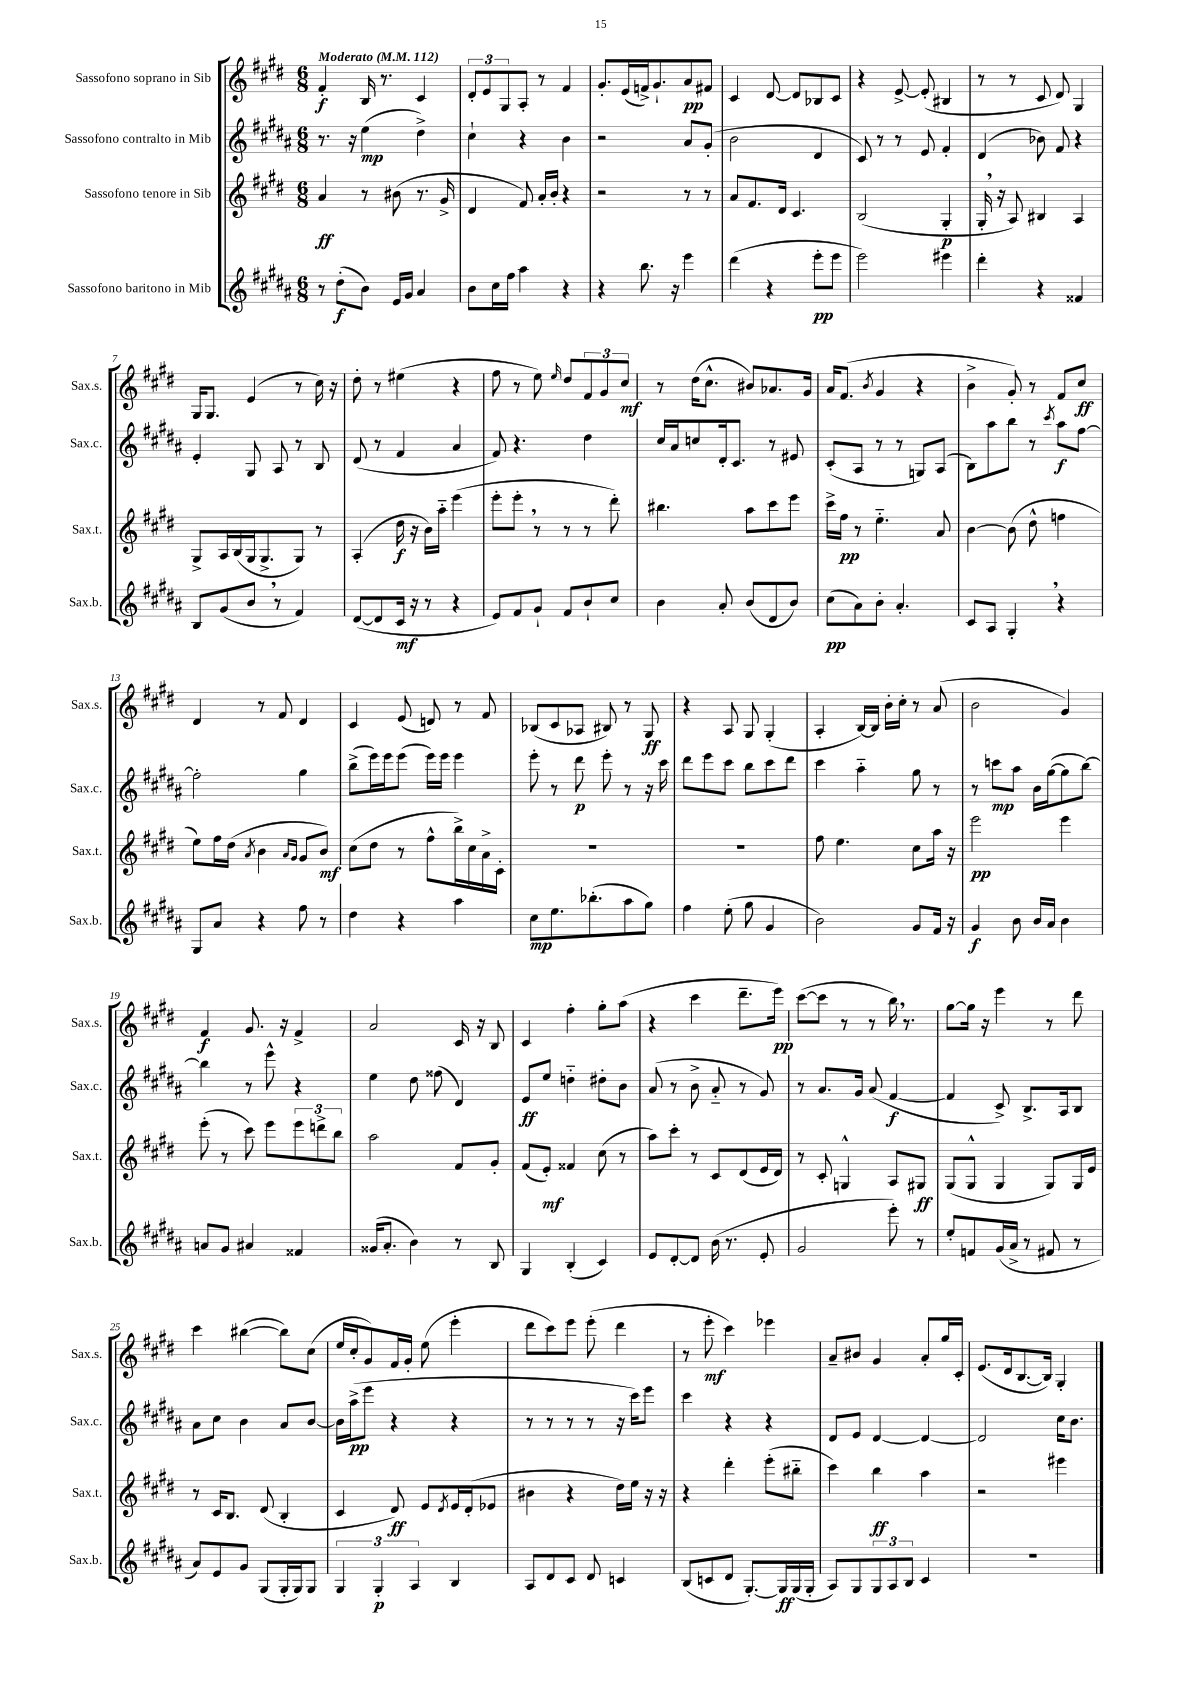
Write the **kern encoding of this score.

**kern	**dynam	**kern	**dynam	**kern	**dynam	**kern	**dynam
*part4	*part4	*part3	*part3	*part2	*part2	*part1	*part1
*staff4	*staff4	*staff3	*staff3	*staff2	*staff2	*staff1	*staff1
*I"Sassofono baritono in Mib	*	*I"Sassofono tenore in Sib	*	*I"Sassofono contralto in Mib	*	*I"Sassofono soprano in Sib	*
*I'Sax.b.	*	*I'Sax.t.	*	*I'Sax.c.	*	*I'Sax.s.	*
*clefG2	*	*clefG2	*	*clefG2	*	*clefG2	*
*k[f#c#g#d#a#]	*	*k[f#c#g#d#]	*	*k[f#c#g#d#a#]	*	*k[f#c#g#d#]	*
*M6/8	*	*M6/8	*	*M6/8	*	*M6/8	*
*MM112	*	*MM112	*	*MM112	*	*MM112	*
=1	=1	=1	=1	=1	=1	=1	=1
!	!	!	!	!	!	!LO:TX:a:B:t=Moderato	!
8r	.	4a/	ff	8.r	.	4f#'/	f
(8dd#'\L	f	.	.	.	.	.	.
.	.	.	.	16r	.	.	.
8b\J)	.	8r	.	(4ee\	mp	16B/	.
.	.	.	.	.	.	8.r	.
16e/LL	.	(8b#X\	.	.	.	.	.
16g#/JJ	.	.	.	.	.	.	.
4a#/	.	8.r	.	4dd#^\)	.	4c#/	.
.	.	16g#^/	.	.	.	.	.
=2	=2	=2	=2	=2	=2	=2	=2
8b\L	.	4d#/	.	4cc#`\	.	12d#'/L	.
.	.	.	.	.	.	12e/	.
16cc#\L	.	.	.	.	.	.	.
.	.	.	.	.	.	12G#/	.
16ff#\JJ	.	.	.	.	.	.	.
4aa#\	.	8f#/)	.	4r	.	8A'/J	.
.	.	16a'/LL	.	.	.	8r	.
.	.	16b'/JJ	.	.	.	.	.
4r	.	4r	.	4b\	.	4f#/	.
=3	=3	=3	=3	=3	=3	=3	=3
4r	.	2r	.	2r	.	8.g#'/L	.
.	.	.	.	.	.	(16e/L	.
8.bb\	.	.	.	.	.	16fn^/J)	.
.	.	.	.	.	.	8.g#`/	.
16r	.	.	.	.	.	.	.
4eee\	.	8r	.	8a#/L	.	8a/	pp
.	.	8r	.	(8g#'/J	.	8f#X/J	.
=4	=4	=4	=4	=4	=4	=4	=4
(4ddd#\	.	8a/L	.	2b\	.	4c#/	.
.	.	8.f#/	.	.	.	.	.
4r	.	.	.	.	.	[8d#/	.
.	.	16d#/Jk	.	.	.	.	.
.	.	4.c#/	.	.	.	8d#/L]	.
8eee'\L	pp	.	.	4d#/	.	8B-X/	.
8eee\J	.	.	.	.	.	8c#/J	.
=5	=5	=5	=5	=5	=5	=5	=5
2eee\)	.	(2B/	.	8c#/)	.	4r	.
.	.	.	.	8r	.	.	.
.	.	.	.	8r	.	[8e^/	.
.	.	.	.	8e/	.	(8e'/]	.
4eee#X\	.	4G#'/	p	4f#'/	.	4B#X/	.
=6	=6	=6	=6	=6	=6	=6	=6
4ddd#'\	.	16G#',/	.	(4d#/	.	8r	.
.	.	16r	.	.	.	.	.
.	.	8A/)	.	.	.	8r	.
4r	.	4B#X/	.	8b-X\)	.	8c#/	.
.	.	.	.	8f#/	.	8d#/)	.
4f##X/	.	4A/	.	4r	.	4G#/	.
!!LO:LB:g=z
=7	=7	=7	=7	=7	=7	=7	=7
8B/L	.	8G#^/L	.	4e'/	.	16G#/KL	.
.	.	.	.	.	.	8.G#/J	.
(8g#/	.	16A/L	.	.	.	.	.
.	.	(16B/	.	.	.	.	.
8b,/J	.	16G#/J	.	8G#/	.	(4e/	.
.	.	8.G#^/	.	.	.	.	.
8r	.	.	.	8A#/	.	.	.
4f#/)	.	8G#/J)	.	8r	.	8r	.
.	.	8r	.	8B/	.	16cc#\)	.
.	.	.	.	.	.	16r	.
=8	=8	=8	=8	=8	=8	=8	=8
([8d#/L	.	(4A'/	.	(8d#/	.	8dd#'\	.
8d#/]	.	.	.	8r	.	8r	.
16c#/Jk	mf	16dd#\	f	4f#/	.	(4ee#X\	.
16r	.	16r	.	.	.	.	.
8r	.	16b\LL)	.	.	.	.	.
.	.	16aa\JJ	.	.	.	.	.
4r	.	(4eee\	.	4a#/	.	4r	.
=9	=9	=9	=9	=9	=9	=9	=9
8e/L)	.	8eee'\L	.	8f#/)	.	8ff#\	.
8f#/	.	8eee',\J	.	4.r	.	8r	.
8g#`/J	.	8r	.	.	.	8ee\)	.
.	.	.	.	.	.	16qqee/	.
8f#/L	.	8r	.	.	.	8dd#/L	.
8b`/	.	8r	.	4dd#\	.	12f#/	.
.	.	.	.	.	.	12g#/	.
8cc#/J	.	8ddd#'\)	.	.	.	.	.
.	.	.	.	.	.	12cc#/J	mf
=10	=10	=10	=10	=10	=10	=10	=10
4b\	.	4.bb#X\	.	16cc#/LL	.	8r	.
.	.	.	.	16a#/J	.	.	.
.	.	.	.	8ccn/	.	(16dd#\KL	.
.	.	.	.	.	.	8.cc#^^\J	.
8a#'/	.	.	.	16d#'/k	.	.	.
.	.	.	.	8.c#/J	.	.	.
(8b/L	.	8aa\L	.	.	.	8b#X/L)	.
8d#/	.	8ccc#\	.	8r	.	8.a-X/	.
8b/J)	.	8eee\J	.	8e#X/	.	.	.
.	.	.	.	.	.	16g#/Jk	.
=11	=11	=11	=11	=11	=11	=11	=11
(8cc#\L	pp	16ccc#^\LL	.	(8c#'/L	.	16a/KL	.
.	.	16ff#\JJ	pp	.	.	(8.f#/J	.
8a#\)	.	8r	.	8A#/J	.	.	.
.	.	.	.	.	.	8qb/	.
8b'\J	.	4.ee\	.	8r	.	4g#/	.
4.a#'/	.	.	.	8r	.	.	.
.	.	.	.	8Gn/L)	.	4r	.
.	.	8a/	.	(8A#/J	.	.	.
=12	=12	=12	=12	=12	=12	=12	=12
8c#/L	.	[4b\	.	8B\L)	.	4b^\	.
8A#/J	.	.	.	8aa#\	.	.	.
4G#',/	.	(8b\]	.	8bb\J	.	8g#'/)	.
.	.	8dd#^^\	.	8r	.	8r	.
.	.	.	.	8qccc#/	.	.	.
4r	.	4ffn\	.	8aa#\L	f	8f#/L	.
.	.	.	.	[8ff#\J	.	8cc#/J	ff
!!LO:LB:g=z
=13	=13	=13	=13	=13	=13	=13	=13
8G#/L	.	8ee\L)	.	2ff#'\]	.	4d#/	.
8a#/J	.	16ff#\L	.	.	.	.	.
.	.	(16dd#\JJ	.	.	.	.	.
.	.	8qa/	.	.	.	.	.
4r	.	4b\	.	.	.	8r	.
.	.	.	.	.	.	8f#/	.
.	.	16qqa/LL	.	.	.	.	.
.	.	16qqg#/JJ	.	.	.	.	.
8ff#\	.	8g#/L	.	4gg#\	.	4d#/	.
8r	.	8b/J)	mf	.	.	.	.
=14	=14	=14	=14	=14	=14	=14	=14
4dd#\	.	(8cc#\L	.	(8bb^\L	.	4c#/	.
.	.	8dd#\J	.	16eee\L)	.	.	.
.	.	.	.	16eee\J	.	.	.
4r	.	8r	.	(8eee\J	.	(8e/	.
.	.	8ff#^^\L	.	16eee\LL)	.	8dn/)	.
.	.	.	.	16eee\JJ	.	.	.
4aa#\	.	16bb^\L)	.	4eee\	.	8r	.
.	.	16cc#\	.	.	.	.	.
.	.	16a^\	.	.	.	8f#/	.
.	.	16c#'\JJ	.	.	.	.	.
=15	=15	=15	=15	=15	=15	=15	=15
8cc#\L	mp	2.r	.	8eee'\	.	(8B-X/L	.
8.ee\	.	.	.	8r	.	8c#/	.
.	.	.	.	8ddd#\	p	8A-X/J	.
(8.bb-X'\	.	.	.	.	.	.	.
.	.	.	.	8eee'\	.	8B#X/)	.
8aa#\	.	.	.	8r	.	8r	.
8gg#\J)	.	.	.	16r	.	8G#/	ff
.	.	.	.	16ccc#\	.	.	.
=16	=16	=16	=16	=16	=16	=16	=16
4ff#\	.	2.r	.	8ddd#\L	.	4r	.
.	.	.	.	8eee\	.	.	.
(8ee'\	.	.	.	8ccc#\J	.	8A/	.
8gg#\	.	.	.	8bb\L	.	8G#/	.
4g#/	.	.	.	8ccc#\	.	(4G#'/	.
.	.	.	.	8ddd#\J	.	.	.
=17	=17	=17	=17	=17	=17	=17	=17
2b\)	.	8ff#\	.	4ccc#\	.	4A'/	.
.	.	4.ee\	.	.	.	.	.
.	.	.	.	4aa#\	.	[16B/LL)	.
.	.	.	.	.	.	16B/JJ]	.
.	.	.	.	.	.	16b'\LL	.
.	.	.	.	.	.	16cc#'\JJ	.
8g#/L	.	8cc#\L	.	8gg#\	.	8r	.
16f#/Jk	.	16aa\Jk	.	8r	.	(8a/	.
16r	.	16r	.	.	.	.	.
=18	=18	=18	=18	=18	=18	=18	=18
4g#/	f	2eee\	pp	8r	.	2b\	.
.	.	.	.	8cccn\L	mp	.	.
8b\	.	.	.	8aa#\J	.	.	.
16b/LL	.	.	.	16b\LL	.	.	.
16a#/JJ	.	.	.	([16gg#\J	.	.	.
4b\	.	4eee\	.	8gg#\]	.	4g#/)	.
.	.	.	.	[8bb\J)	.	.	.
!!LO:LB:g=z
=19	=19	=19	=19	=19	=19	=19	=19
8an/L	.	(8eee'\	.	4bb\]	.	4f#/	f
8g#/J	.	8r	.	.	.	.	.
4a#X/	.	8ccc#\)	.	8r	.	8.g#/	.
.	.	8eee\L	.	8eee^^\	.	.	.
.	.	.	.	.	.	16r	.
4f##X/	.	12eee\	.	4r	.	4f#^/	.
.	.	12dddn^\	.	.	.	.	.
.	.	12bb\J	.	.	.	.	.
=20	=20	=20	=20	=20	=20	=20	=20
(16g##X/KL	.	2aa\	.	4ee\	.	2a/	.
8.a#'/J	.	.	.	.	.	.	.
4b\)	.	.	.	8dd#\	.	.	.
.	.	.	.	(8ff##X\	.	.	.
8r	.	8f#/L	.	4d#/)	.	16c#/	.
.	.	.	.	.	.	16r	.
8B/	.	8g#'/J	.	.	.	8B/	.
=21	=21	=21	=21	=21	=21	=21	=21
4G#/	.	(8f#/L	.	8e/L	ff	4c#/	.
.	.	8e'/J)	mf	8ee/J	.	.	.
(4B'/	.	4f##X/	.	4ddn\	.	4ff#'\	.
4c#/)	.	(8cc#\	.	8dd#X'\L	.	8gg#'\L	.
.	.	8r	.	8b\J	.	(8aa\J	.
=22	=22	=22	=22	=22	=22	=22	=22
8e/L	.	8aa\L)	.	(8a#/	.	4r	.
[8d#'/	.	8ccc#'\J	.	8r	.	.	.
8d#/J]	.	8r	.	8b^\	.	4ccc#\	.
(16b\	.	8c#/L	.	8a#/	.	.	.
8.r	.	.	.	.	.	.	.
.	.	(8d#/	.	8r	.	8.ddd#~\L	.
8e'/	.	16e/L	.	8g#/)	.	.	.
.	.	16d#/JJ)	.	.	.	16eee\Jk)	pp
=23	=23	=23	=23	=23	=23	=23	=23
2g#/	.	8r	.	8r	.	([8ccc#\L	.
.	.	8c#'/	.	8.a#/L	.	8ccc#\J]	.
.	.	4Gn^^/	.	.	.	8r	.
.	.	.	.	16g#/Jk	.	.	.
.	.	.	.	(8a#/	.	8r	.
8eee'\)	.	8A/L	.	[4f#/	f	16bb,\)	.
.	.	.	.	.	.	8.r	.
8r	.	8G#X/J	ff	.	.	.	.
=24	=24	=24	=24	=24	=24	=24	=24
8ee'/L	.	(8G#/L	.	4f#/]	.	[8gg#\L	.
8fn/	.	8G#^^/J	.	.	.	16gg#\Jk]	.
.	.	.	.	.	.	16r	.
(16g#/L	.	4G#/	.	8c#^/)	.	4eee\	.
16a#^/JJ	.	.	.	.	.	.	.
8r	.	.	.	8.B^/L	.	.	.
8f#X/	.	8G#/L)	.	.	.	8r	.
.	.	.	.	16A#/k	.	.	.
8r	.	16G#/L	.	8B/J	.	8ddd#\	.
.	.	16e/JJ	.	.	.	.	.
!!LO:LB:g=z
=25	=25	=25	=25	=25	=25	=25	=25
8a#/L)	.	8r	.	8a#\L	.	4ccc#\	.
8e/	.	16c#/KL	.	8cc#\J	.	.	.
.	.	8.B/J	.	.	.	.	.
8g#/J	.	.	.	4b\	.	([4bb#X\	.
(8G#/L	.	(8d#/	.	.	.	.	.
16G#'/L	.	4B'/	.	8a#/L	.	8bb#\L])	.
16G#/J)	.	.	.	.	.	.	.
8G#/J	.	.	.	[8b/J	.	(8cc#\J	.
=26	=26	=26	=26	=26	=26	=26	=26
6G#/	.	4c#/	.	16b\LL]	.	16ee/LL	.
.	.	.	.	(16aa#^\J	pp	16cc#'/J	.
.	.	.	.	8eee\J	.	8g#/)	.
6G#'/	p	.	.	.	.	.	.
.	.	8d#/)	ff	4r	.	16f#/L	.
.	.	.	.	.	.	16g#'/JJ	.
6A#/	.	.	.	.	.	.	.
.	.	8e/L	.	.	.	(8ee\	.
.	.	8qd#/	.	.	.	.	.
4B/	.	16e/L	.	4r	.	4eee'\	.
.	.	(16d#'/J	.	.	.	.	.
.	.	8e-X/J	.	.	.	.	.
=27	=27	=27	=27	=27	=27	=27	=27
8A#/L	.	4b#X\	.	8r	.	8ddd#\L	.
8d#/	.	.	.	8r	.	8ccc#\)	.
8c#/J	.	4r	.	8r	.	8eee\J	.
8d#/	.	.	.	8r	.	(8eee'\	.
4cn/	.	16dd#\LL)	.	16r	.	4ddd#\	.
.	.	16ee\JJ	.	16ccc#\KL)	.	.	.
.	.	16r	.	8eee\J	.	.	.
.	.	16r	.	.	.	.	.
=28	=28	=28	=28	=28	=28	=28	=28
(8B/L	.	4r	.	4ccc#\	.	8r	.
8cn/	.	.	.	.	.	8eee'\	mf
8d#/J	.	4ddd#'\	.	4r	.	4ccc#\)	.
[8.G#'/L)	.	.	.	.	.	.	.
.	.	(8eee'\L	.	4r	.	4eee-X\	.
16G#/L]	ff	.	.	.	.	.	.
(16G#/	.	8bb#X\J	.	.	.	.	.
16G#'/JJ	.	.	.	.	.	.	.
=29	=29	=29	=29	=29	=29	=29	=29
8A#/L)	.	4ccc#\)	.	8d#/L	.	8a~/L	.
8G#/	.	.	.	8e/J	.	8b#X/J	.
12G#/	.	4bb\	ff	[4d#/	.	4g#/	.
12A#/	.	.	.	.	.	.	.
12B/J	.	.	.	.	.	.	.
4c#/	.	4aa\	.	4d#/_	.	8a'/L	.
.	.	.	.	.	.	16gg#/L	.
.	.	.	.	.	.	16c#'/JJ	.
=30	=30	=30	=30	=30	=30	=30	=30
2.r	.	2r	.	2d#/]	.	(8.e/L	.
.	.	.	.	.	.	16d#/k	.
.	.	.	.	.	.	[8.B/	.
.	.	.	.	.	.	16B/Jk])	.
.	.	4eee#X\	.	16cc#\KL	.	4G#'/	.
.	.	.	.	8.b\J	.	.	.
==	==	==	==	==	==	==	==
*-	*-	*-	*-	*-	*-	*-	*-
